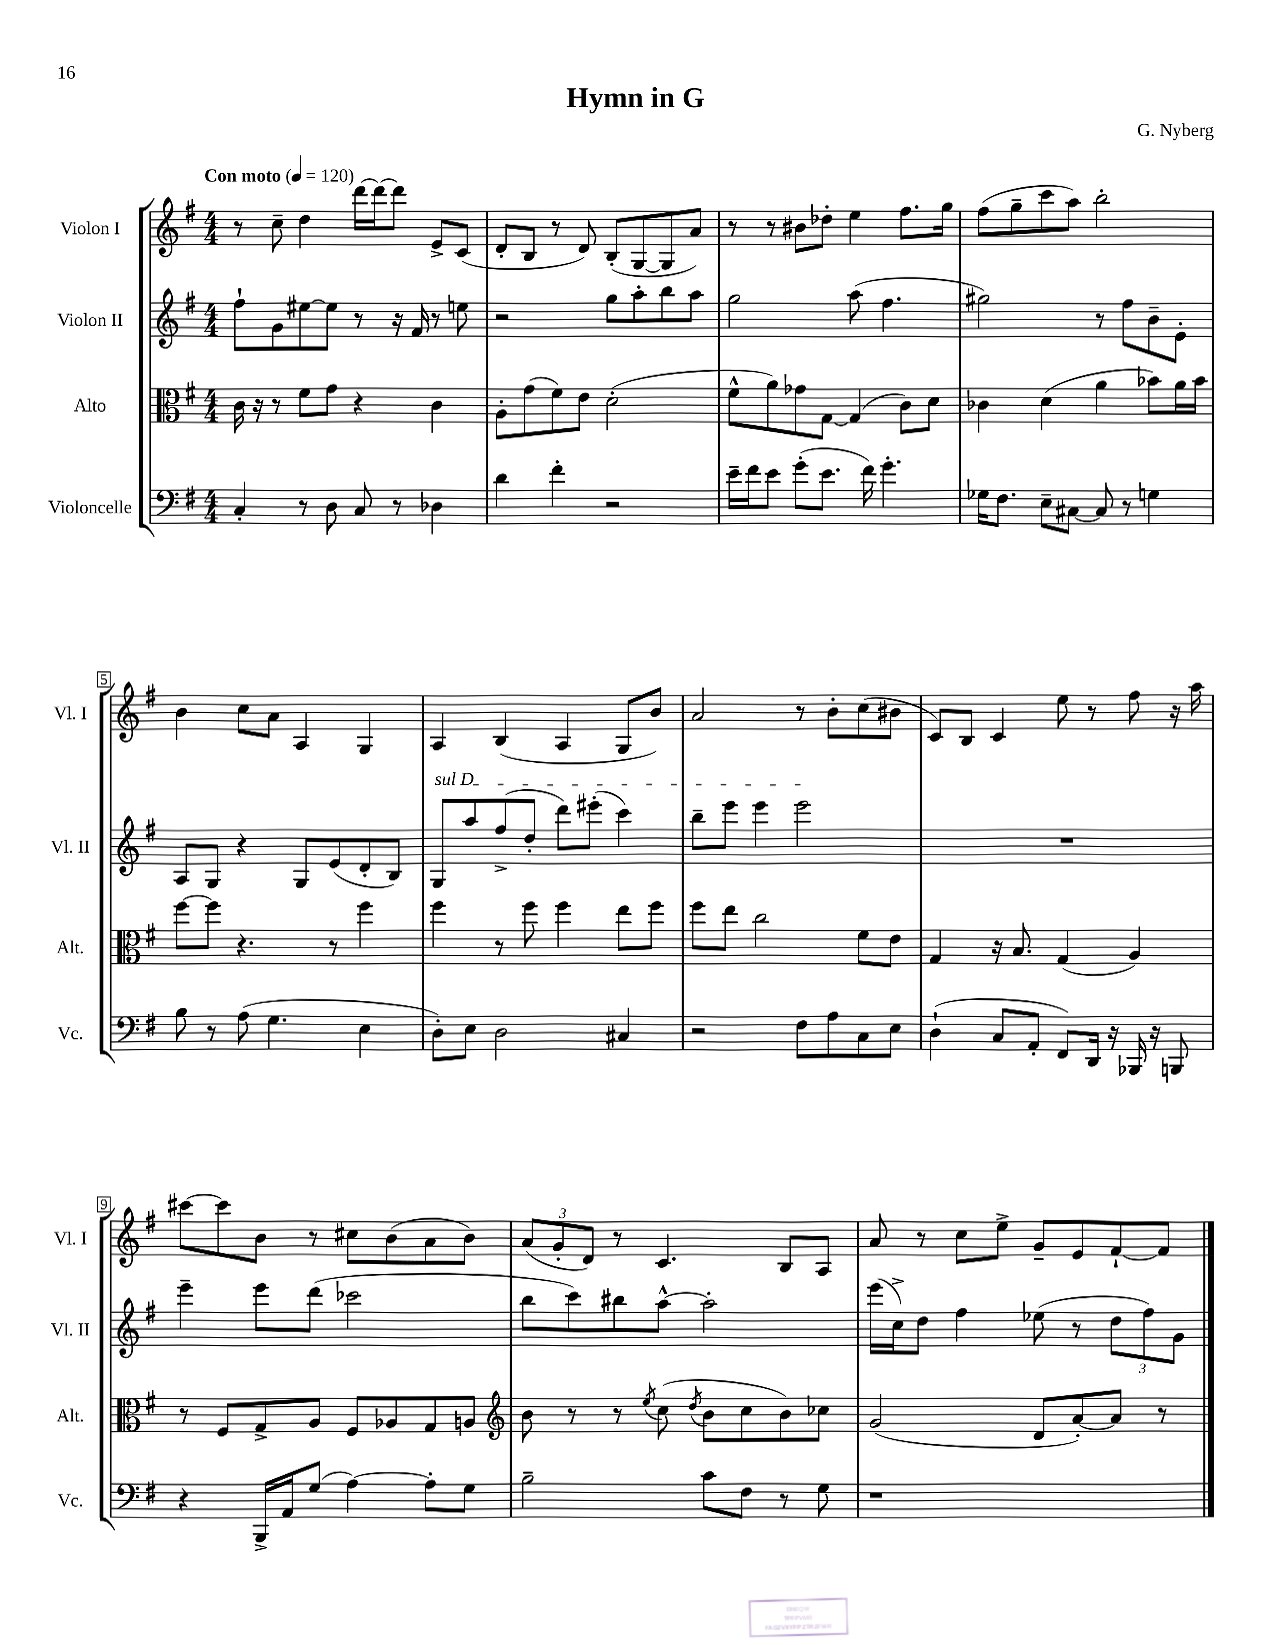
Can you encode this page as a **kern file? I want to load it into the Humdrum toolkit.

**kern	**kern	**kern	**kern
*staff4	*staff3	*staff2	*staff1
*clefF4	*clefC3	*clefG2	*clefG2
*k[f#]	*k[f#]	*k[f#]	*k[f#]
*M4/4	*M4/4	*M4/4	*M4/4
*MM120	*MM120	*MM120	*MM120
4C'/	16c\	8ff#`\L	8r
.	16r	.	.
.	8r	8g\	8cc~\
8r	8f#\L	[8ee#\	4dd\
8D\	8g\J	8ee#\]J	.
8C/	4r	8r	[16ddd\LL
.	.	.	16ddd\_J
8r	.	16r	8ddd\]J
.	.	16f#/	.
4D-\	4c\	8r	8e^/L
.	.	8ee\	(8c/J
=	=	=	=
4d\	8A'\L	2r	8d'/L
.	(8g\	.	8B/J
4f#'\	8f#\)	.	8r
.	8e\J	.	8d/)
2r	(2d'\	8gg\L	(8B'/L
.	.	8aa'\	[8G/
.	.	8bb\	8G/]
.	.	8aa\J	8a/J)
=	=	=	=
16e~\LL	8f#^^\L	2gg\	8r
16f#\J	.	.	.
8e\J	8a\)	.	8r
(8g'\L	8g-\	.	8b#\L
8.e\J	[8G\J	.	8dd-'\J
.	(4G/]	(8aa\	4ee\
16f#\)	.	.	.
4.g'\	.	4.ff#\	.
.	8c\L)	.	8.ff#\L
.	8d\J	.	.
.	.	.	16gg\Jk
=	=	=	=
16G-\LK	4c-\	2gg#\)	(8ff#\L
8.F#\J	.	.	.
.	.	.	8gg~\
8E~\L	(4d\	.	8ccc\
[8C#\J	.	.	8aa\J)
8C#/]	4a\	8r	2bb'\
8r	.	8ff#\L	.
4G\	8b-\L)	8b~\	.
.	16a\L	8e'\J	.
.	16b-\JJ	.	.
=	=	=	=
8B\	[8ff#\L	8A/L	4b\
8r	8ff#\]J	8G/J	.
(8A\	4.r	4r	8cc\L
4.G\	.	.	8a\J
.	.	8G/L	4A/
.	8r	(8e/	.
4E\	4ff#\	8d'/	4G/
.	.	8B/J)	.
=	=	=	=
8D'\L)	4ff#\	8G/L	4A/
8E\J	.	8aa/	.
2D\	8r	(8ff#^/	(4B/
.	8ff#\	8dd'/J	.
.	4ff#\	8ddd\L)	4A/
.	.	(8eee#'\J	.
4C#/	8ee\L	4ccc\)	8G/L
.	8ff#\J	.	8b/J)
=	=	=	=
2r	8ff#\L	8bb~\L	2a/
.	8ee\J	8eee\J	.
.	2cc\	4eee\	.
8F#\L	.	2eee\	8r
8A\	.	.	8b'\L
8C\	8f#\L	.	(8cc\
8E\J	8e\J	.	8b#\J
=	=	=	=
(4D`\	4G/	1r	8c/L)
.	.	.	8B/J
8C/L	16r	.	4c/
.	8.B/	.	.
8AA'/J	.	.	.
8FF#/L)	(4G/	.	8ee\
16DD/Jk	.	.	8r
16r	.	.	.
16BBB-/	4A/)	.	8ff#\
16r	.	.	.
8BBB/	.	.	16r
.	.	.	16aa\
=	=	=	=
4r	8r	4eee~\	[8ccc#\L
.	8F#/L	.	8ccc#\]
16BBB^/LL	8G^/	8eee\L	8b\J
16AA/J	.	.	.
(8G/J	8A/J	(8ddd\J	8r
[4A\)	8F#/L	2ccc-\	8cc#\L
.	8A-/	.	(8b\
8A'\]L	8G/	.	8a\
8G\J	8A/J	.	8b\J)
=	=	=	=
*	*clefG2	*	*
2B~\	8b\	8bb\L	(12a/L
.	.	.	12g'/
.	8r	8ccc\)	.
.	.	.	12d/J)
.	8r	8bb#\	8r
.	8qee/	.	.
.	(8cc\	[8aa^^\J	4.c/
.	8qdd/	.	.
8c\L	8b\L	2aa'\]	.
8F#\J	8cc\	.	.
8r	8b\)	.	8B/L
8G\	8cc-\J	.	8A/J
=	=	=	=
1r	(2g/	(16eee\LL	8a/
.	.	16cc^\J)	.
.	.	8dd\J	8r
.	.	4ff#\	8cc\L
.	.	.	8ee^\J
.	8d/L	(8ee-\	8g~/L
.	[8a'/)	8r	8e/
.	8a/]J	12dd\L	[8f#`/
.	.	12ff#\)	.
.	8r	.	8f#/]J
.	.	12g\J	.
==	==	==	==
*-	*-	*-	*-
